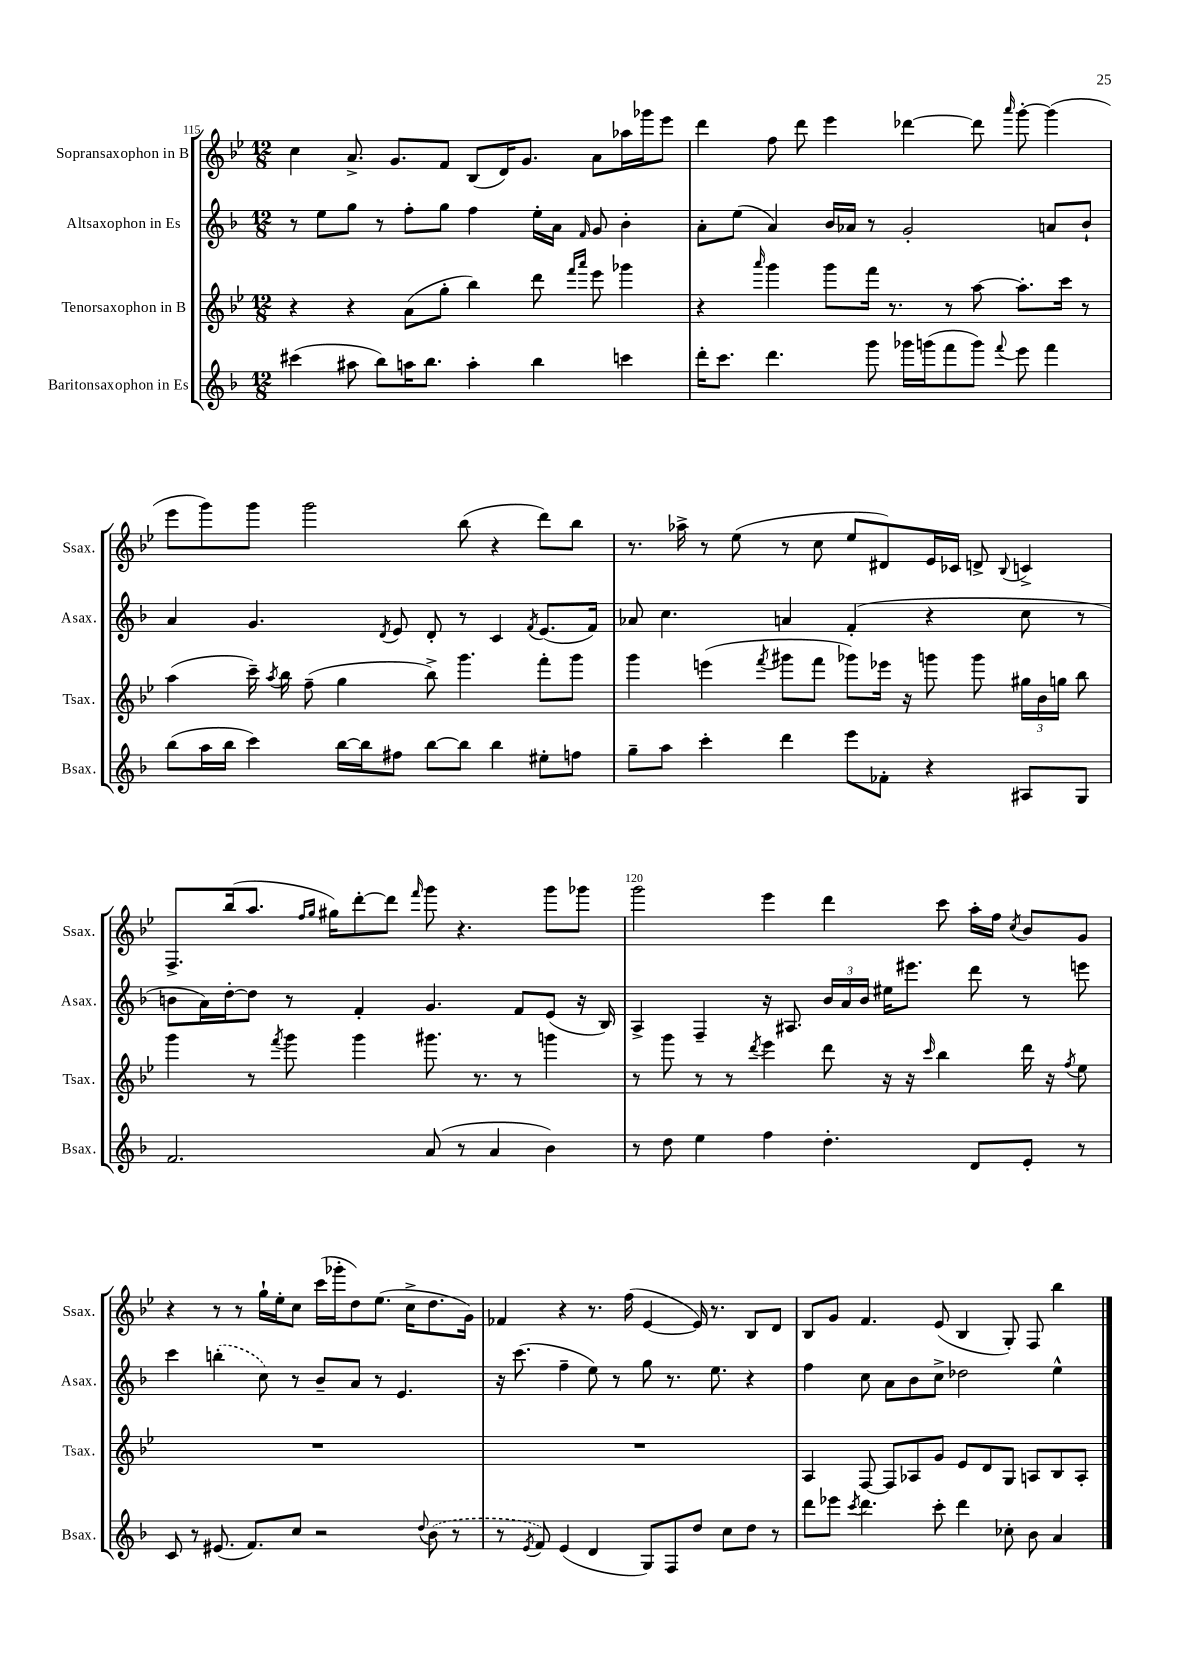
<<
\new StaffGroup <<
\new Staff = "s0" \with { instrumentName = "Sopransaxophon in B" shortInstrumentName = "Ssax." } {
    \clef treble \key bes \major \numericTimeSignature \time 12/8
    \autoBeamOff c''4 a'8.-> g'8.[ f'8] bes8[( d'16) g'8.] a'8[ aes''16 ges'''16 ees'''8] |
    d'''4 f''8 d'''8 ees'''4 des'''4~ des'''8 \grace { a'''16 } g'''8~-. g'''4( |
    ees'''8[ g'''8) g'''8] g'''2 bes''8( r4 d'''8[) bes''8] |
    r8. aes''16-> r8 ees''8( r8 c''8 ees''8[ dis'8) ees'16 ces'16] d'8-> \appoggiatura { bes8 } c'4-> |
    f8.[-> bes''16( a''8.] \grace { f''16[ g''16] } gis''16[) d'''8~-. d'''8] \grace { f'''16 } g'''8 r4. g'''8[ ges'''8] |
    g'''2 ees'''4 d'''4 c'''8 a''16[-. f''16] \acciaccatura { c''8 } bes'8[ g'8] |
    r4 r8 r8 g''16[-! ees''16-. c''8] c'''16[( ges'''16-. d''8) ees''8.]( c''16[-> d''8. g'16]) |
    fes'4 r4 r8. f''16( ees'4~ ees'16) r8. bes8[ d'8] |
    bes8[ g'8] f'4. ees'8( bes4 g8-.) f8 bes''4 \bar "|." |
}
\new Staff = "s1" \with { instrumentName = "Altsaxophon in Es" shortInstrumentName = "Asax." } {
    \clef treble \key f \major \numericTimeSignature \time 12/8
    \autoBeamOff r8 e''8[ g''8] r8 f''8[-. g''8] f''4 e''16[-. a'16] \grace { f'16 } g'8 bes'4-. |
    a'8[-. e''8]( a'4) bes'16[ aes'16] r8 g'2-. a'8[ bes'8]-! |
    a'4 g'4. \acciaccatura { d'8 } e'8 d'8-. r8 c'4 \acciaccatura { f'8 } e'8.[( f'16]) |
    aes'8 c''4. a'4 f'4-.( r4 c''8 r8 |
    b'8[ a'16) d''16~-. d''8] r8 f'4-. g'4. f'8[ e'8]( r16 bes16) |
    a4-> f4-- r16 ais8. \tuplet 3/2 { bes'16[ a'16 bes'16] } eis''16[ eis'''8.] d'''8 r8 e'''8 |
    c'''4 \once \slurDashed b''4-.( c''8) r8 bes'8[-- a'8] r8 e'4. |
    r16 c'''8.( f''4-- e''8) r8 g''8 r8. e''8. r4 |
    f''4 c''8 a'8[ bes'8 c''8]-> des''2 e''4-^ \bar "|." |
}
\new Staff = "s2" \with { instrumentName = "Tenorsaxophon in B" shortInstrumentName = "Tsax." } {
    \clef treble \key bes \major \numericTimeSignature \time 12/8
    \autoBeamOff r4 r4 a'8[( g''8]-. bes''4) d'''8 \grace { f'''16[ a'''16] } ees'''8 ges'''4 |
    r4 \grace { a'''16 } g'''4 g'''8[ f'''16] r8. r8 a''8~ a''8.[-. c'''16] r8 |
    a''4( c'''16--) \acciaccatura { a''8 } bes''16 f''8--( g''4 bes''8->) g'''4. f'''8[-. g'''8] |
    g'''4 e'''4( \acciaccatura { f'''8 } gis'''8[ f'''8] ges'''8[) ees'''16] r16 g'''8 g'''8 \tuplet 3/2 { gis''16[ bes'16 g''16] } bes''8 |
    g'''4 r8 \acciaccatura { f'''8 } g'''8 g'''4 gis'''8. r8. r8 g'''4 |
    r8 g'''8 r8 r8 \acciaccatura { d'''8 } ees'''4 d'''8 r16 r16 \grace { c'''16 } bes''4 d'''16 r16 \acciaccatura { f''8 } ees''8 |
    R1. |
    R1. |
    a4 f8~ f8[ aes8 g'8] ees'8[ d'8 g8] a8[ bes8 a8]-. \bar "|." |
}
\new Staff = "s3" \with { instrumentName = "Baritonsaxophon in Es" shortInstrumentName = "Bsax." } {
    \clef treble \key f \major \numericTimeSignature \time 12/8
    \autoBeamOff cis'''4( ais''8 bes''8[) a''16 bes''8.] a''4-. bes''4 c'''4 |
    d'''16[-. c'''8.] d'''4. g'''8 ges'''16[ g'''16( f'''8 g'''8]) \appoggiatura { f'''8 } e'''8 f'''4 |
    bes''8[( a''16 bes''16] c'''4) bes''16[~ bes''16 fis''8] bes''8[~ bes''8] bes''4 eis''8[-. f''8] |
    g''8[-- a''8] c'''4-. d'''4 e'''8[ fes'8]-. r4 ais8[ g8] |
    f'2. a'8( r8 a'4 bes'4) |
    r8 d''8 e''4 f''4 d''4.-. d'8[ e'8]-. r8 |
    c'8 r8 eis'8.( f'8.[) c''8] r2 \appoggiatura { d''8 } \once \slurDashed bes'8( r8 |
    r8 \acciaccatura { e'8 } f'8) e'4( d'4 g8[) f8 d''8] c''8[ d''8] r8 |
    d'''8[ ees'''8] \acciaccatura { c'''8 } d'''4. c'''8-. d'''4 ces''8-. bes'8 a'4 \bar "|." |
}
>>
>>
\layout { \context { \Score currentBarNumber = #115 \override BarNumber.break-visibility = ##(#f #t #t) barNumberVisibility = #(every-nth-bar-number-visible 5) } }
